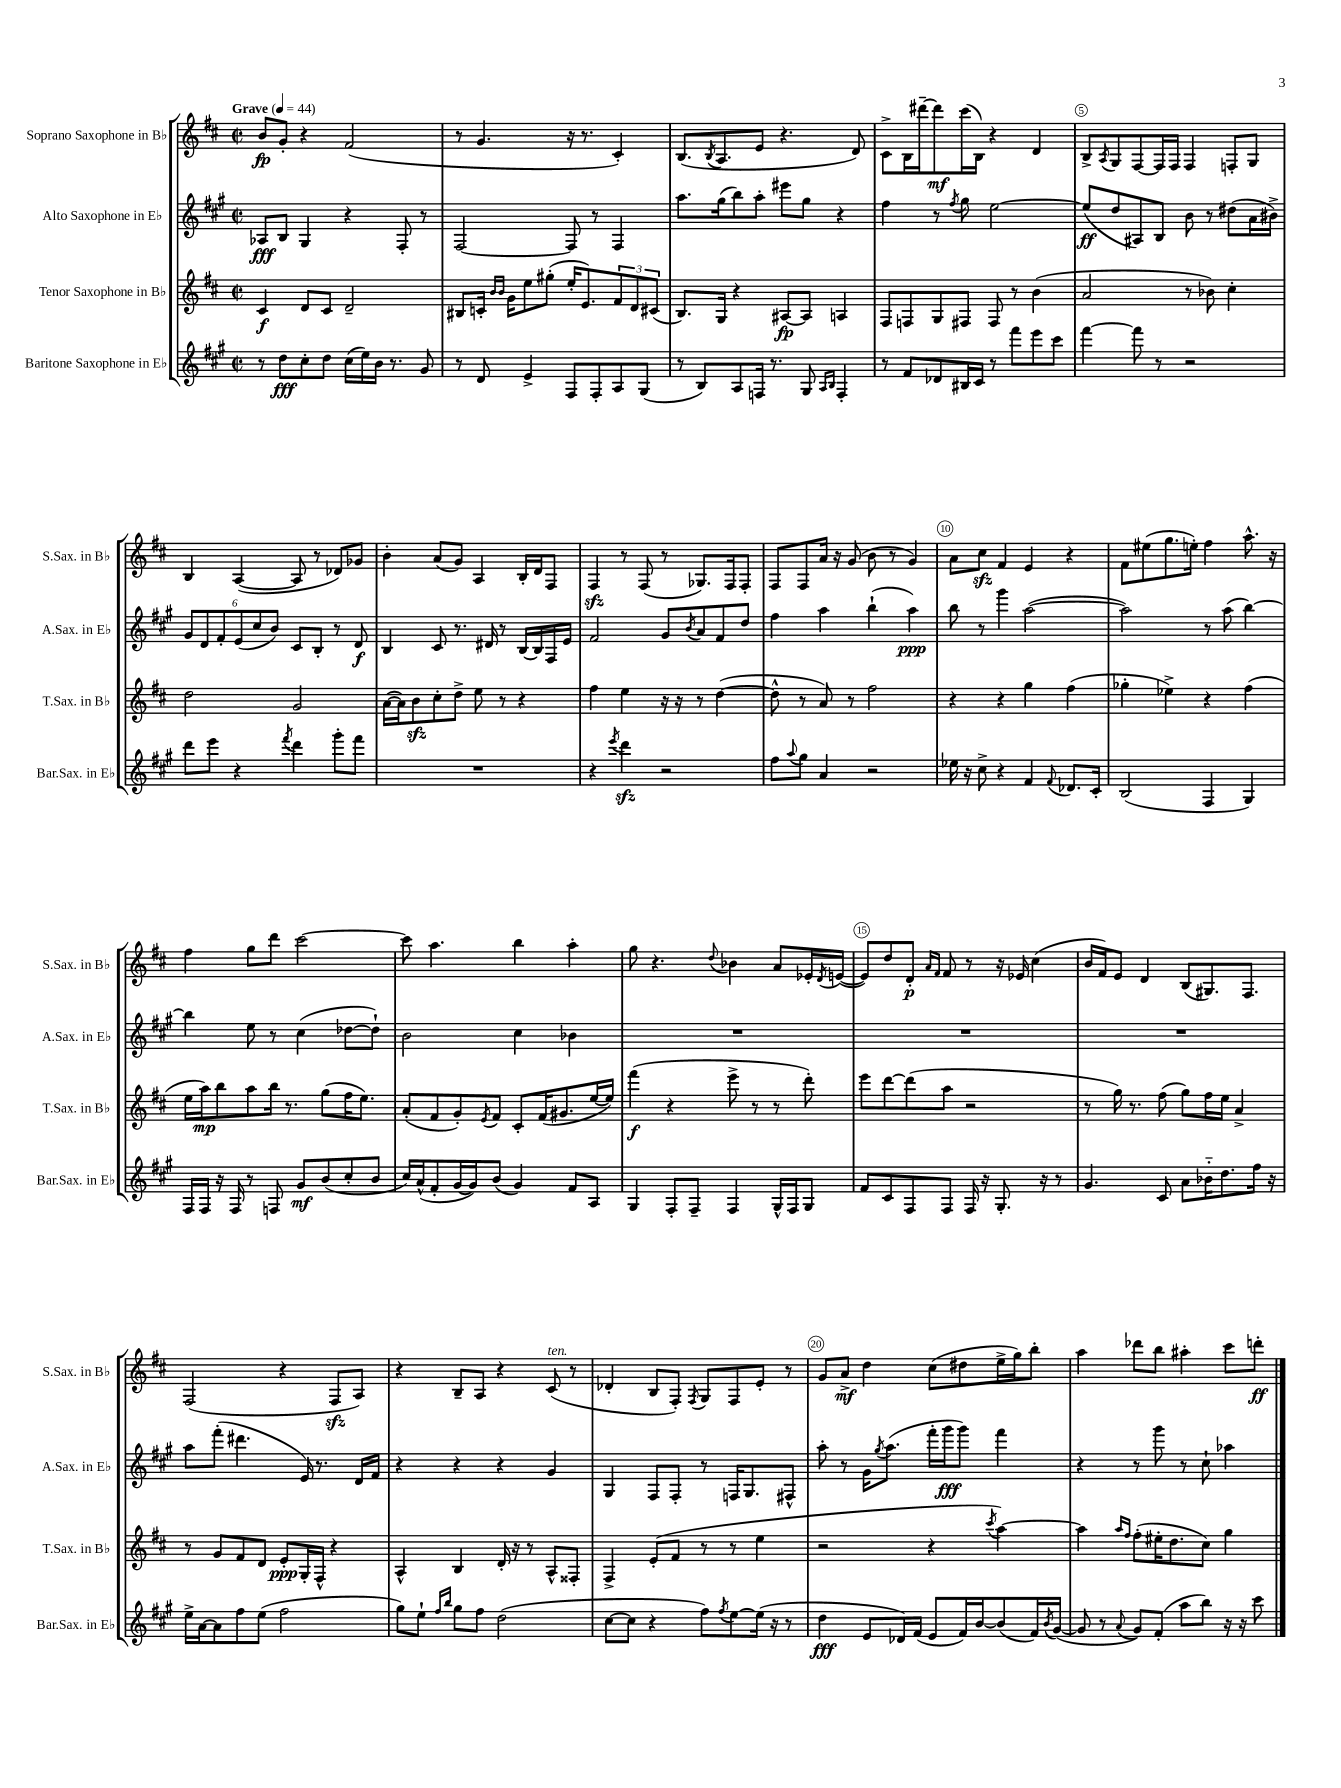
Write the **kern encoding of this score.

**kern	**kern	**kern	**kern
*staff4	*staff3	*staff2	*staff1
*clefG2	*clefG2	*clefG2	*clefG2
*k[f#c#g#]	*k[f#c#]	*k[f#c#g#]	*k[f#c#]
*M2/2	*M2/2	*M2/2	*M2/2
*met(c|)	*met(c|)	*met(c|)	*met(c|)
*MM44	*MM44	*MM44	*MM44
8r	4c#	8A-	8b
8dd	.	8B	8g'
8cc#'	8d	4G#	4r
8dd	8c#	.	.
(16cc#	2d~	4r	(2f#
16ee)	.	.	.
16b	.	.	.
8.r	.	.	.
.	.	8F#'	.
8g#	.	8r	.
=	=	=	=
8r	8B#	[2F#	8r
8d	16c'	.	4.g
.	16qqb	.	.
.	16qqb	.	.
.	16g	.	.
4e^	8ee	.	.
.	(8gg#'	.	.
8F#	16ee'	8F#]	16r
.	8.e)	.	8.r
8F#'	.	8r	.
8A	12f#	4F#	4c#')
.	12d	.	.
(8G#	.	.	.
.	(12c#	.	.
=	=	=	=
8r	8.B)	8.aa	(8.B
8B)	.	.	.
.	.	.	8qB
.	16G	(16gg#	8.A
8A	4r	8bb)	.
16F	.	8aa'	8e
8.r	.	.	.
.	[8A#	8eee#	4.r
8G#	8A#]	8gg#	.
16qqA	.	.	.
16qqB	.	.	.
4F'	4A	4r	.
.	.	.	8d)
=	=	=	=
8r	8F#	4ff#	8c#^
8f#	8F	.	16B
.	.	.	[16ddd#~
8d-	8G	8r	8ddd#]
.	.	8qff#	.
16B#	8F#	8gg#	(16ccc#
16c#	.	.	16B)
8r	8F#	[2ee	4r
8fff#	8r	.	.
8eee	(4b	.	4d
8ccc#	.	.	.
=	=	=	=
[4fff#	2a	(8ee]	8B^
.	.	.	8qA
.	.	8dd	8G
8fff#]	.	8A#)	[8F#
8r	.	8B	16F#]
.	.	.	16F#
2r	8r	8b	4F#
.	8b-)	8r	.
.	4cc#'	(8dd#	8F'
.	.	16a	8G
.	.	16b#^)	.
=	=	=	=
8ddd	2dd	12g#	4B
.	.	12d	.
8eee	.	.	.
.	.	12f#'	.
4r	.	(12e	([4A
.	.	12cc#	.
.	.	12b)	.
8qfff#	.	.	.
4ddd	2g	8c#	8A]
.	.	8B'	8r
8ggg#'	.	8r	8d-)
8fff#	.	8d	8g-
=	=	=	=
1r	([16a	4B	4b'
.	16a])	.	.
.	8b	.	.
.	8cc#'	8c#	(8a
.	8dd^	8.r	8g)
.	8ee	.	4A
.	.	16d#	.
.	8r	8r	.
.	4r	[16B	16B'
.	.	16B]	16d
.	.	16F#	8F#
.	.	16e	.
=	=	=	=
4r	4ff#	2f#	4F#
8qeee	.	.	.
4ddd	4ee	.	8r
.	.	.	(8F#
2r	16r	8g#	8r
.	16r	.	.
.	.	8qb	.
.	8r	8a	8.G-)
.	([4dd	8f#	.
.	.	.	16F#
.	.	8dd	8F#'
=	=	=	=
8ff#	8dd^^]	4ff#	8F#
8qqaa	.	.	.
8gg#	8r	.	8F#
4a	8a)	4aa	16a
.	.	.	16r
.	8r	.	(8g
2r	2ff#	(4bb`	8b
.	.	.	8r
.	.	4aa)	4g)
=	=	=	=
16ee-	4r	8bb	8a
16r	.	.	.
8cc#^	.	8r	8cc#
4r	4r	4ggg#	4f#
4f#	4gg	([2aa	4e
8qqf#	.	.	.
8.d-	(4ff#	.	4r
16c#'	.	.	.
=	=	=	=
(2B	4gg-'	2aa])	8f#
.	.	.	(8ee#
.	4ee-^)	.	8.gg
.	.	.	16ee')
4F#	4r	8r	4ff#
.	.	(8aa	.
4G#)	(4ff#	[4bb)	8.aa^^
.	.	.	16r
=	=	=	=
16F#	16ee	4bb]	4ff#
16F#	16aa)	.	.
16r	8bb	.	.
16F#	.	.	.
8r	8aa	8ee	8gg
8F	16bb	8r	8ddd
.	8.r	.	.
8g#	.	(4cc#	[2ccc#
(8b	(8gg	.	.
8cc#'	16ff#	[8dd-	.
.	8.ee)	.	.
8b	.	8dd-`])	.
=	=	=	=
16cc#)	(8a'	2b	8ccc#]
(16a^^	.	.	.
8f#'	8f#	.	4.aa
[16g#	8g')	.	.
16g#])	.	.	.
.	8qe	.	.
(8b	8f#	.	.
4g#)	8c#'	4cc#	4bb
.	(16f#	.	.
.	8.g#	.	.
8f#	.	4b-	4aa'
8A	[16ee	.	.
.	16ee])	.	.
=	=	=	=
4G#	(4fff#	1r	8gg
.	.	.	4.r
8F#'	4r	.	.
8F#~	.	.	.
.	.	.	8qqdd
4F#	8eee^	.	4b-
.	8r	.	.
16G#^^	8r	.	8a
16F#	.	.	.
8G#	8ddd')	.	16e-'
.	.	.	8qd
.	.	.	([16e
=	=	=	=
8f#	8eee	1r	8e])
8c#	[8ddd	.	8dd
8F#	(8ddd]	.	8d'
.	.	.	16qqa
.	.	.	16qqf#
8F#	8aa	.	8f#
16F#	2r	.	8r
16r	.	.	.
8.G#'	.	.	16r
.	.	.	16e-
.	.	.	(4cc#
16r	.	.	.
8r	.	.	.
=	=	=	=
4.g#	8r	1r	16b
.	.	.	16f#)
.	16gg)	.	8e
.	8.r	.	.
.	.	.	4d
8c#	(8ff#	.	.
8a	8gg)	.	(8B
16b-'~	16ff#	.	8.G#)
8.dd	16ee	.	.
.	4a^	.	.
.	.	.	8.F#
16ff#	.	.	.
16r	.	.	.
=	=	=	=
16ee^	8r	8aa	(2F#
[16a	.	.	.
8a]	8g	(8fff#'	.
8ff#	8f#	4.ddd#	.
(8ee	8d	.	.
2ff#	8e'	.	4r
.	16G'	16e)	.
.	16F#^^	8.r	.
.	4r	.	8F#
.	.	16d	8A)
.	.	16f#	.
=	=	=	=
8gg#)	4A^^	4r	4r
8ee`	.	.	.
16qqff#	.	.	.
16qqbb	.	.	.
8gg#	4B	4r	8B~
8ff#	.	.	8A
(2dd	16d'	4r	4r
.	16r	.	.
.	8r	.	.
.	8A^^	4g#	(8c#
.	8F##'	.	8r
=	=	=	=
[8cc#	4F#^	4G#	4d-'
8cc#]	.	.	.
4r	(8e'	8F#	8B
.	8f#	8F#'	8F#')
.	.	.	8qF#
8ff#)	8r	8r	8G
8qff#	.	.	.
[8ee	8r	16F	8F#
.	.	8.G#	.
(16ee]	4ee	.	8e'
16r	.	.	.
8r	.	8F#^^	8r
=	=	=	=
4dd	2r	8aa'	8g
.	.	8r	8a^
8e	.	16g#	4dd
.	.	8qgg#	.
.	.	(8.aa	.
16d-)	.	.	.
(16f#	.	.	.
8e	4r	16fff#'	(8cc#
.	.	16ggg#	.
16f#)	.	8ggg#)	8dd#
[16b	.	.	.
.	8qccc#	.	.
(8b]	[4aa)	4fff#	16ee^
.	.	.	16gg)
16f#)	.	.	8bb'
8qb	.	.	.
([16g#	.	.	.
=	=	=	=
8g#]	4aa]	4r	4aa
8r	.	.	.
.	16qqaa	.	.
8qqa	16qqff#	.	.
8g#)	(8ff#'	8r	8ddd-
(8f#'	16ee#'	8ggg#	8bb
.	8.dd	.	.
8aa	.	8r	4aa#'
8bb)	8cc#)	8cc#`	.
16r	4gg	4aa-	8ccc#
16r	.	.	.
8ccc#	.	.	8ddd'
==	==	==	==
*-	*-	*-	*-
